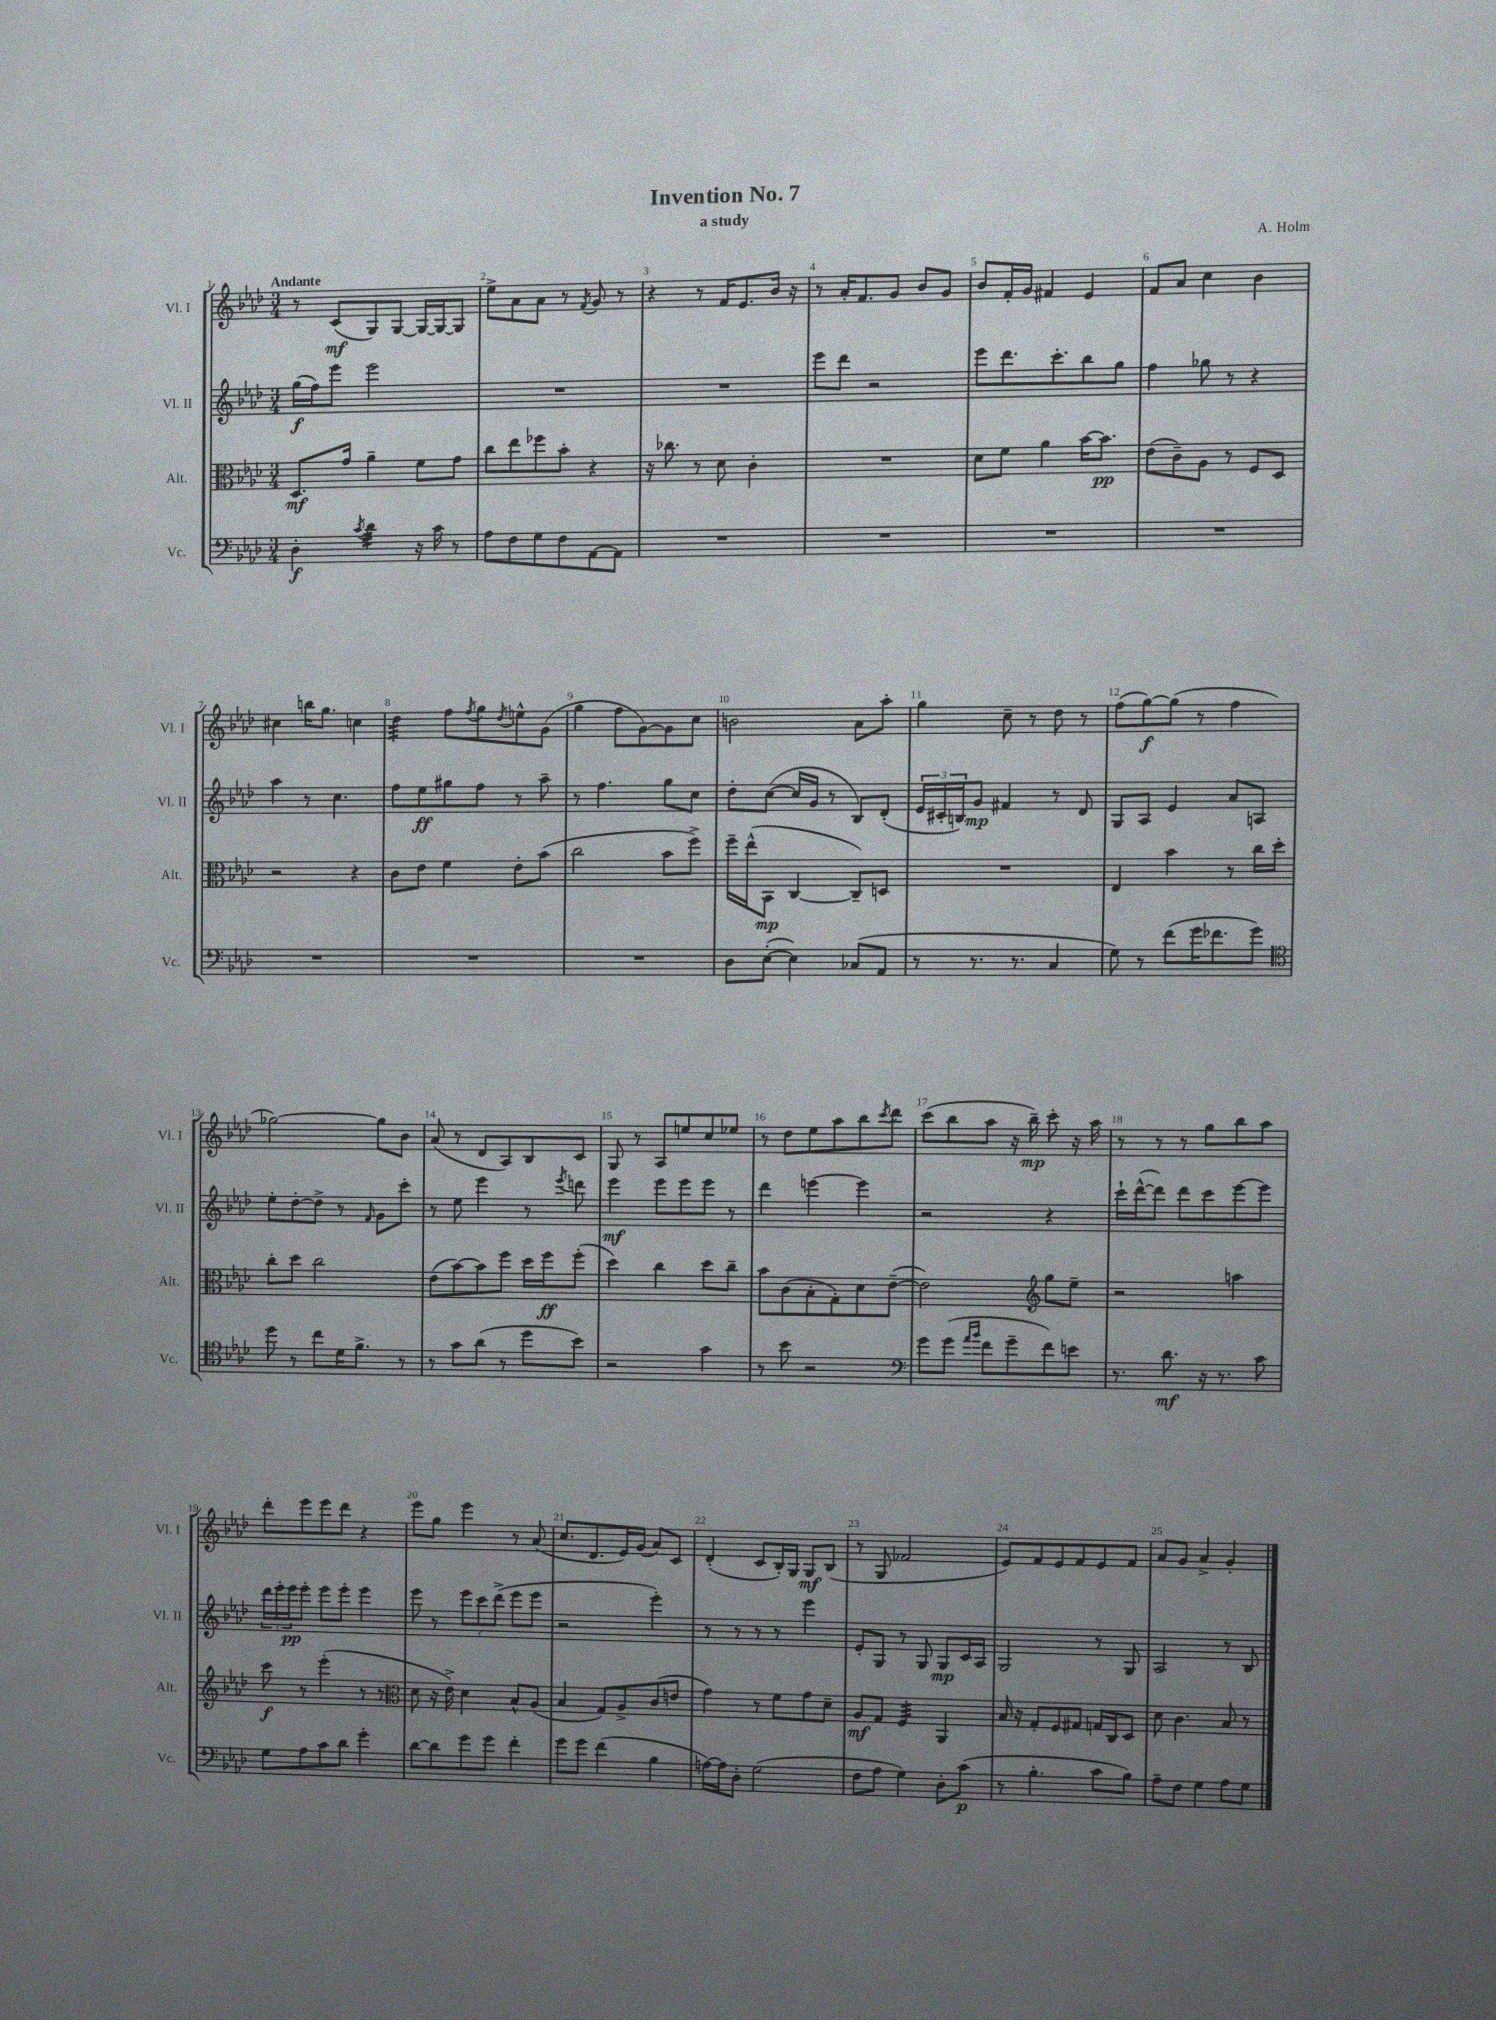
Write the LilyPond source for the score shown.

\header { title = "Invention No. 7" composer = "A. Holm" subtitle = "a study" }
<<
\new StaffGroup <<
\new Staff = "s0" \with { instrumentName = "Vl. I" shortInstrumentName = "Vl. I" } {
    \clef treble \key aes \major \numericTimeSignature \time 3/4 \tempo "Andante"
    r8 c'8\mf( g8) g8~ g16~ g16~ g8 |
    ees''8-> aes'8 aes'8 r8 \acciaccatura { f'8 } g'8 r8 |
    r4 r8 f'16 ees'8. bes'16 r16 |
    r8 aes'16-. f'8. g'8 bes'8 g'8 |
    bes'8 f'16-. g'16 fis'4 ees'4 |
    f'8 aes'8 c''4 bes'4 |
    cis''4 b''16 g''8. c''4 |
    des''4:32 f''8 \acciaccatura { f''8 } g''8 \acciaccatura { des''8 } e''8-^ g'8( |
    g''4 f''8 g'8~) g'8 c''8 |
    b'2 aes'8 aes''8-. |
    g''4 c''8-- r8 des''8 r8 |
    f''8( g''8~\f) g''8( r8 f''4 |
    ges''2~) ges''8 bes'8 |
    aes'8( r8 des'8 aes8) bes8 c'8 |
    g8 r8 aes8 e''8 c''8 ees''8 |
    r8 des''8 ees''8 aes''8 bes''8 \acciaccatura { c'''8 } des'''8 |
    c'''8( bes''8 aes''8 r16 bes''16--\mp) c'''8-. r16 aes''16 |
    r8 r8 r8 g''8 bes''8 aes''8 |
    des'''8-. ees'''8 ees'''8 des'''8 r4 |
    ees'''8 g''8 ees'''4 r8 aes'8( |
    c''8. des'8. ees'16) g'16( aes'8) c'8 |
    des'4-.( c'8 bes16-.) g16 g8\mf bes8( |
    r8 g8 fes'2 |
    ees'8) f'8 ees'8 f'8 ees'8 f'8 |
    aes'8 g'8 aes'4-> g'4-. \bar "|." |
}
\new Staff = "s1" \with { instrumentName = "Vl. II" shortInstrumentName = "Vl. II" } {
    \clef treble \key aes \major \numericTimeSignature \time 3/4
    g''16\f( f''16) ees'''8 ees'''2 |
    R2. |
    R2. |
    ees'''8 des'''8 r2 |
    ees'''8 des'''8. c'''8.-. bes''8 g''8 |
    f''4 ges''8 r8 r4 |
    aes''4 r8 c''4. |
    f''8 ees''8\ff gis''8 f''8 r8 aes''8-- |
    r8 f''4. g''8 c''8 |
    des''8-. c''8~( c''16 g'16 r8 bes8) des'8-.( |
    \tuplet 3/2 { ees'16 cis'16-. b16) } g'8\mp fis'4 r8 des'8 |
    g8 aes8 ees'4 aes'8 a8 |
    ees''8-. des''8~-. des''8-> r8 \grace { f'16 } g'8 c'''8-. |
    r8 ees''8 ees'''4 r8 \acciaccatura { ees'''8 } d'''8 |
    ees'''4\mf ees'''8 ees'''8 ees'''8 r8 |
    des'''4 e'''4~ e'''4 |
    r2 r4 |
    c'''16-! des'''16~-^( des'''8) des'''8 c'''8 ees'''8~ ees'''8 |
    \tuplet 3/2 { des'''16 ees'''16-. ees'''16\pp } ees'''8-. ees'''8 ees'''8-. ees'''4 |
    ees'''8 r8 \tuplet 3/2 { ees'''8 c'''8 des'''8->( } ees'''8 ees'''8 |
    r2 ees'''4-.) |
    r8 r8 r8 r8 ees'''4 |
    ees'8-. g8 r8 g8 g8\mp c'16 aes16 |
    g2 r8 g8 |
    aes2 r8 bes8 \bar "|." |
}
\new Staff = "s2" \with { instrumentName = "Alt." shortInstrumentName = "Alt." } {
    \clef alto \key aes \major \numericTimeSignature \time 3/4
    des8.\mf g'16 aes'4-- f'8 g'8 |
    c''8 ees''8 fes''8 bes'8-. r4 |
    r16 ces''8. r8 des'8 c'4-. |
    R2. |
    des'8 f'8 aes'4 bes'16~ bes'8.\pp |
    ees'8( c'8--) aes8 r8 f8 des8 |
    r2 r4 |
    c'8 ees'8 f'4 ees'8-. bes'8( |
    c''2 bes'8 f''8->) |
    f''16-- ees''16-^( bes,8\mp c4~ c8--) d8 |
    R2. |
    ees4 bes'4 r8 c''16 des''16-. |
    c''8-. des''8 c''2 |
    ees'8( bes'8~) bes'8 f''8 des''16 f''16\ff f''8-.( |
    des''4) c''4 des''8 c''8-- |
    bes'8 c'8( bes8-. g8-.) des'8 ees'8~--( |
    ees'2) \clef treble g''8 ees''8-- |
    r2 a''4 |
    c'''8\f r8 ees'''4-.( r8 r8 |
    \clef alto des'8 r16 ees'16->) des'4 bes8-^ aes8( |
    bes4 g8) aes8-> c'8( e'8 |
    g'4) r8 f'8 g'8 des'8-- |
    aes8\mf g8 f4:32 aes,4 |
    bes16 r16 g8-. f8 gis8 g16 c16 des8 |
    des'8 c'4. bes8 r8 \bar "|." |
}
\new Staff = "s3" \with { instrumentName = "Vc." shortInstrumentName = "Vc." } {
    \clef bass \key aes \major \numericTimeSignature \time 3/4
    des4-.\f \acciaccatura { c'8 } des'4:32 r16 c'16 r8 |
    aes8 f8 g8 f8 aes,8~ aes,8 |
    R2. |
    R2. |
    R2. |
    R2. |
    R2. |
    R2. |
    R2. |
    des8 ees8~-.( ees4) ces8( aes,8 |
    r8 r8. r8. c4 |
    g8) r8 f'8( g'16 fes'8. g'8) |
    \clef tenor des''8 r8 c''8 des'16 f'8.-> r8 |
    r8 g'8 aes'8( r8 des''8 bes'8) |
    r2 g'4 |
    r8 bes'8 r2 |
    \clef bass g'8 g'8( \grace { aes'16 bes'16 } f'8 g'8-- f'8) e'8 |
    r8. des'8.\mf r16 r8. c'8 |
    g8 aes8 c'8 des'8 g'4-. |
    des'8~ des'8 g'8 g'8 f'4-. |
    g'8 g'8 f'4( bes4 |
    a16~) a16 des8-. g2( |
    f8 aes8 g4) des8-. c'8\p( |
    r8 bes4.-. c'8 bes8) |
    aes8-- f8 g4 aes8 g8 \bar "|." |
}
>>
>>
\layout { \context { \Score \override BarNumber.break-visibility = ##(#f #t #t) barNumberVisibility = #all-bar-numbers-visible } }
